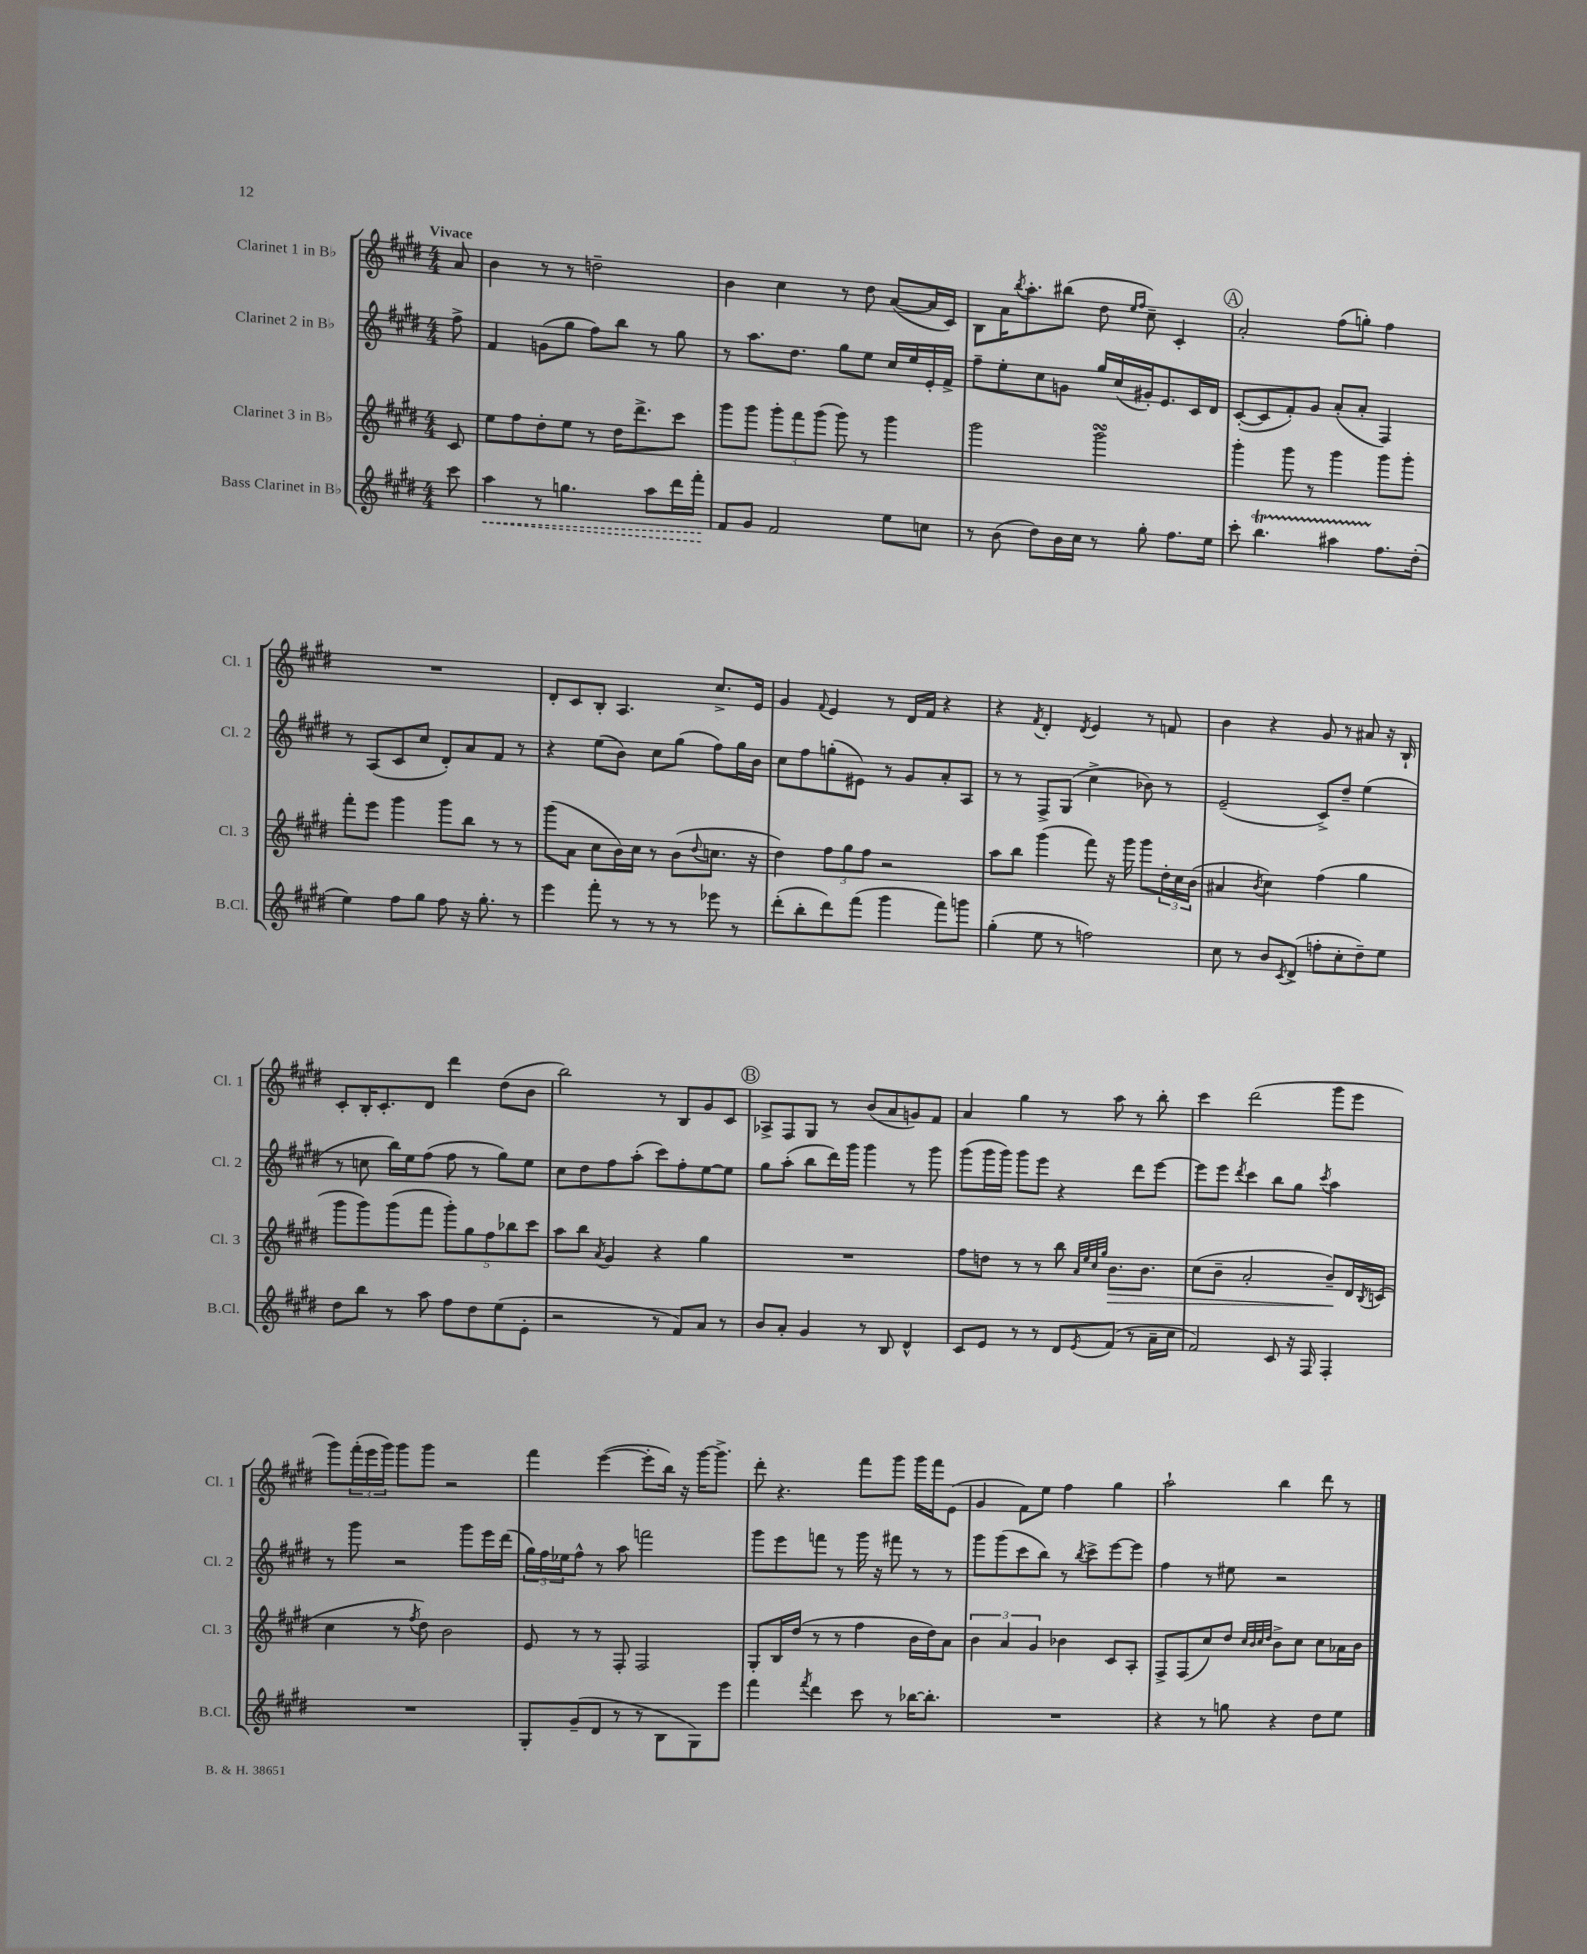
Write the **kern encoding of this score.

**kern	**kern	**kern	**kern
*staff4	*staff3	*staff2	*staff1
*clefG2	*clefG2	*clefG2	*clefG2
*k[f#c#g#d#]	*k[f#c#g#d#]	*k[f#c#g#d#]	*k[f#c#g#d#]
*M4/4	*M4/4	*M4/4	*M4/4
8ccc#	8c#	8ff#^	8a
=	=	=	=
4aa	8ee	4f#	4b
.	8ff#	.	.
8r	8dd#'	(8g	8r
4.gg	8ee	8gg#	8r
.	8r	8ff#)	2dd~
.	16dd#	8bb	.
.	8.ddd#^	.	.
8aa	.	8r	.
16ddd#	8ccc#	8gg#	.
16fff#'	.	.	.
=	=	=	=
8f#	8ggg#	8r	4b
8g#	8ggg#	8.aa	.
2f#	12ggg#'	.	4cc#
.	.	8.dd#	.
.	12fff#	.	.
.	(12ggg#	.	.
.	8ggg#)	8gg#	8r
.	8r	8ee	8dd#
8ee	4ggg#	16cc#	([8a
.	.	16ee	.
8cc	.	16e'	16a]
.	.	16f#^	16c#)
=	=	=	=
8r	2ggg#	8ff#~	8B
(8b	.	8ee'	16a
.	.	.	8qbb
.	.	.	8.aa'
8dd#)	.	8cc#	.
16b	.	8g	(8bb#
16cc#	.	.	.
8r	2ggg#	16gg#	8dd#
.	.	(16cc#	.
.	.	.	16qqee
.	.	.	16qqff#
8gg#'	.	16g#')	8cc#~)
.	.	8.e	.
8.ff#	.	.	4c#'
.	.	16c#	.
16ee	.	16d#	.
=	=	=	=
8ccc#'	4ggg#'	([8c#'	2a'
4.bb	.	8c#]	.
.	8ggg#	8f#')	.
.	8r	8g#	.
4aa#	4ggg#	(8a'	(8ff#
.	.	8a'	8gg')
8.ff#	8ggg#	4F#)	4ff#
.	8ggg#'	.	.
(16dd#'	.	.	.
=	=	=	=
4ee)	8fff#'	8r	1r
.	8eee	(8A	.
8ff#	4ggg#	8c#	.
8gg#	.	8cc#	.
8ff#	8ggg#	8d#')	.
16r	8bb	8a	.
8.gg#'	.	.	.
.	8r	8f#	.
8r	8r	8r	.
=	=	=	=
4eee	(8ggg#	4r	8d#'
.	8a	.	8c#
8fff#'	8cc#	(8ee	8B'
8r	16b)	8b)	4.A
.	16cc#	.	.
8r	8r	8cc#	.
8r	(8b	(8gg#	.
.	8qqdd#	.	.
8eee-	8.cc	8ff#)	8.cc#^
8r	.	16gg#	.
.	16r	16b	16e
=	=	=	=
(8ddd#'	4dd#)	8cc#	4g#
8bb'	.	8ff#	.
.	.	.	8qqf#
8ddd#)	12ff#	(8gg'	4e
.	12gg#	.	.
(8fff#	.	8e#)	.
.	12ff#	.	.
4ggg#	2r	8r	8r
.	.	8g#	16d#
.	.	.	16f#
8fff#)	.	8a'	4r
8ggg	.	8A	.
=	=	=	=
(4gg#'	8aa	8r	4r
.	8bb	8r	.
.	.	.	8qf#
8ee	(4ggg#	8F#^	4d#'
8r	.	(8G#	.
.	.	.	8qd#
2ff)	8fff#)	4cc#^	4e
.	16r	.	.
.	16ggg#	.	.
.	8ggg#	8b-)	8r
.	24dd#'	8r	8f
.	24cc#	.	.
.	(24b	.	.
=	=	=	=
8cc#	4a#	(2e~	4b
8r	.	.	.
.	8qb	.	.
8b	4cc#)	.	4r
8qc#	.	.	.
(8d#^	.	.	.
8ff'	(4ff#	8c#^)	8g#
8cc#'	.	8dd#~	8r
8dd#~)	4gg#	(4ee	8a#
8ee	.	.	16r
.	.	.	16B`
=	=	=	=
8dd#	8ggg#	8r	8c#'
8bb	8ggg#)	8cc	16B'
.	.	.	8.c#'
8r	(8ggg#	16bb)	.
.	.	16ee	.
8aa	8fff#	(8ff#	8d#
8ff#	10ggg#')	8ff#	4ddd#
.	10gg#	.	.
8dd#	.	8r	.
.	10ff#	.	.
(8ee	.	8gg#)	(8dd#
.	10bb-	.	.
8e'	.	8ee	8b
.	10ccc#	.	.
=	=	=	=
2r	8aa	8cc#	2bb)
.	8bb	8dd#	.
.	8qa	.	.
.	4g#	8ff#	.
.	.	(8aa'	.
8r	4r	8ccc#)	8r
8f#)	.	8ff#'	8B
8a	4gg#	[8ee	8g#
8r	.	8ee]	8c#
=	=	=	=
8b	1r	8gg#	8A-^
8a'	.	(8aa'	8F#
4g#	.	8bb	8G#
.	.	16ddd#)	8r
.	.	16ggg#	.
8r	.	4ggg#	(8b
8B	.	.	8a
4d#^^	.	8r	8g)
.	.	8ggg#	8f#
=	=	=	=
8c#	8ff#	(8ggg#	4a
8e	8dd	16ggg#	.
.	.	16ggg#)	.
8r	8r	8ggg#	4gg#
8r	8r	8eee	.
8d#	8bb	4r	8r
.	32qqa	.	.
.	32qqee	.	.
.	32qqcc#	.	.
8qe	32qqgg#	.	.
(8f#	8.b	.	8aa
8r	.	8ddd#	8r
.	8.b	.	.
16a~	.	[8eee	8bb'
16cc#	.	.	.
=	=	=	=
2f#)	(8cc#	8eee]	4ccc#
.	8b~	8eee	.
.	.	8qddd#	.
.	2a'	4ccc#	(2ddd#
8c#	.	8bb	.
16r	.	8gg#	.
16F#	.	.	.
.	.	8qccc#	.
4F#'	8b~)	4aa	8ggg#
.	16d#	.	8eee
.	8qB	.	.
.	(16c	.	.
=	=	=	=
1r	4cc#	8r	8ggg#)
.	.	8ggg#	(24fff#'
.	.	.	24eee
.	.	.	24ggg#)
.	8r	2r	8ggg#
.	8qff#	.	.
.	8dd#)	.	8ggg#
.	2b	.	2r
.	.	8ggg#	.
.	.	16eee	.
.	.	(16ddd#	.
=	=	=	=
8G#'	8e	24gg#)	4fff#
.	.	24ff#	.
.	.	24ee-	.
(8g#~	8r	8ff#^^	.
8d#	8r	8r	([4eee
8r	8F#'	8aa	.
8r	2F#	2fff	8eee']
8B	.	.	16bb)
.	.	.	16r
8G#)	.	.	[16ggg#
.	.	.	8.ggg#^]
8eee	.	.	.
=	=	=	=
4fff#	8G#'	8ggg#	8ddd#'
.	16B	8eee	4.r
.	(16dd#	.	.
8qfff#	.	.	.
4ddd#	8r	8fff	.
.	8r	8r	.
8ccc#	4ff#	16ggg#	8fff#
.	.	16r	.
8r	.	8fff#	8ggg#
[16bb-	16b	8r	16ggg#
8.bb-']	16dd#)	.	16fff#
.	8a	8r	(8e
=	=	=	=
1r	6b	8ggg#	4g#
.	.	(8ggg#	.
.	6a	.	.
.	.	8ccc#	8f#)
.	6g#	.	.
.	.	8bb)	8ee
.	4b-	8r	4ff#
.	.	8qbb	.
.	.	8ccc#^	.
.	8c#	[8eee	4gg#
.	8A'	8eee]	.
=	=	=	=
4r	8F#^	4ff#	2aa`
.	(8F#	.	.
8r	8cc#)	8r	.
8gg	8dd#	8ee#	.
.	32qqcc#	.	.
.	32qqb	.	.
.	32qqcc#	.	.
.	32qqdd#	.	.
4r	8b^	2r	4bb
.	8cc#	.	.
8dd#	8cc#	.	8ddd#
8ee	16a-	.	8r
.	16b	.	.
==	==	==	==
*-	*-	*-	*-
